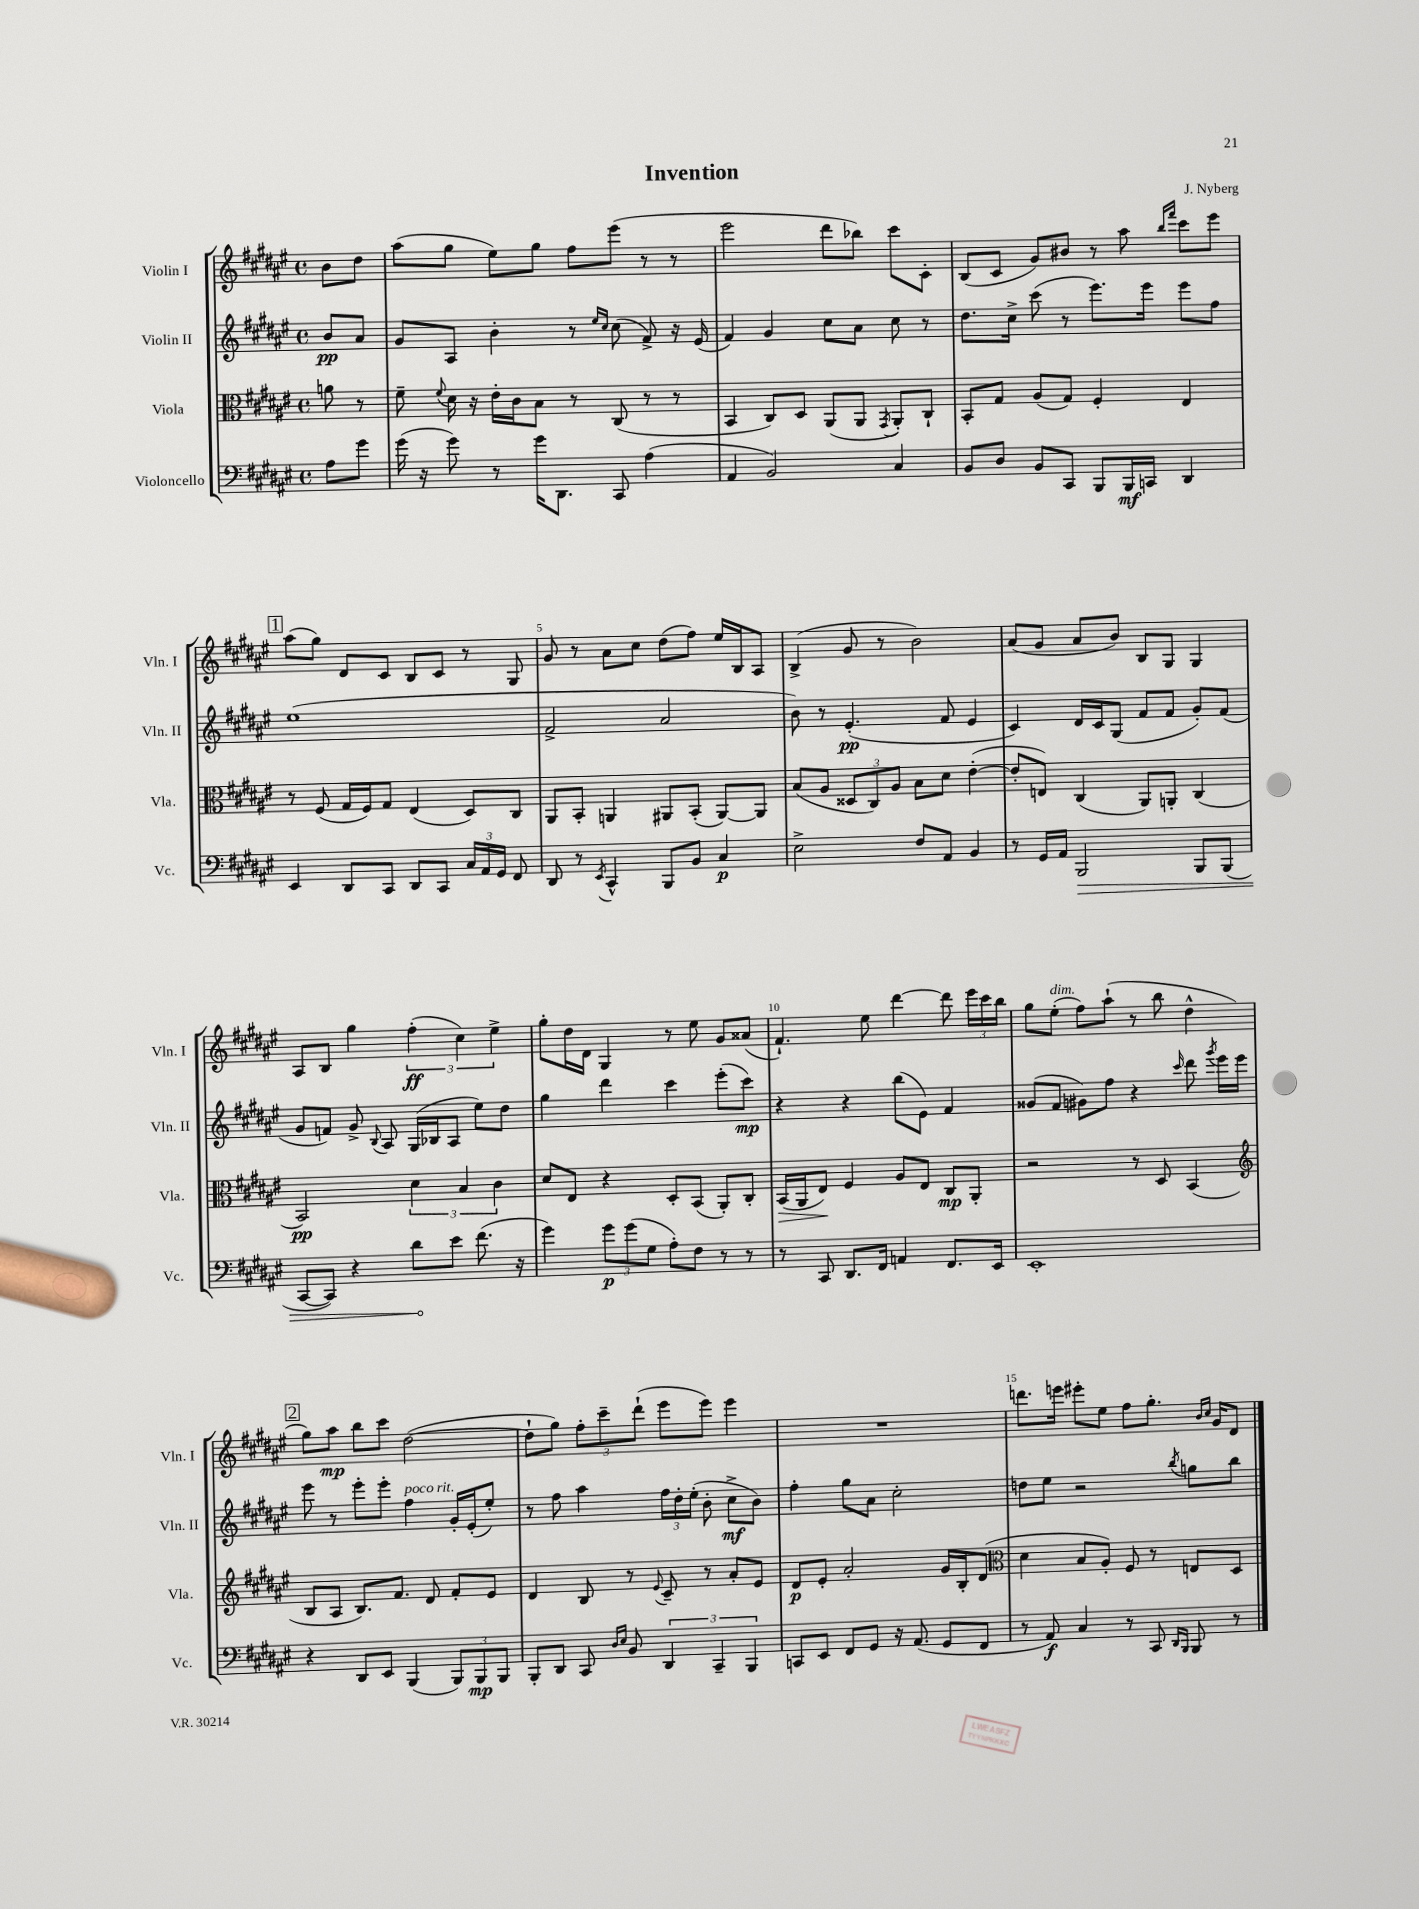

**kern	**kern	**kern	**kern
*staff4	*staff3	*staff2	*staff1
*clefF4	*clefC3	*clefG2	*clefG2
*k[f#c#g#d#a#e#]	*k[f#c#g#d#a#e#]	*k[f#c#g#d#a#e#]	*k[f#c#g#d#a#e#]
*M4/4	*M4/4	*M4/4	*M4/4
*met(c)	*met(c)	*met(c)	*met(c)
8A#	8a	8b	8b
8g#	8r	8a#	8dd#
=	=	=	=
(16g#	8f#~	8g#	(8aa#
16r	.	.	.
.	8qqf#	.	.
8g#)	16d#	8A#	8gg#
.	16r	.	.
8r	16e#'	4b'	8ee#)
.	16c#	.	.
16g#	8B	.	8gg#
8.DD#	.	.	.
.	8r	8r	8ff#
.	.	16qqee#	.
.	.	16qqcc#	.
8CC#	(8C#	(8cc#	(8eee#
(4A#	8r	8f#^)	8r
.	8r	16r	8r
.	.	(16e#	.
=	=	=	=
4AA#	4BB	4f#)	2eee#
2BB)	8C#)	4g#	.
.	8D#	.	.
.	(8AA#	8cc#	8ddd#
.	8AA#	8a#	8bb-)
.	8qGG#	.	.
4C#	8AA#')	8cc#	8ccc#
.	8C#`	8r	8c#'
=	=	=	=
8BB	8BB'	8.dd#	(8B
8D#	8G#	.	8c#
.	.	16cc#^	.
8BB	(8A#	(8ccc#	8g#)
8CC#	8G#)	8r	8b#
8BBB	4F#'	8.eee#)	8r
16BBB	.	.	8aa#
16CC	.	16eee#	.
.	.	.	16qqbb
.	.	.	16qqfff#
4DD#	4E#	8eee#	8ccc#
.	.	8ff#	8eee#
=	=	=	=
4EE#	8r	(1ee#	(8aa#
.	(8F#	.	8gg#)
8DD#	16G#	.	8d#
.	16F#)	.	.
8CC#	8G#	.	8c#
8DD#	(4E#	.	8B
8CC#	.	.	8c#
24C#	8D#)	.	8r
24AA#	.	.	.
24GG#	.	.	.
8FF#	8C#	.	8G#
=	=	=	=
8DD#	8AA#	2f#^	8g#
8r	8BB'	.	8r
8qEE#	.	.	.
4CC#^^	4AA	.	8a#
.	.	.	8cc#
8BBB	8AA#	2a#	(8dd#
8BB	(8BB'	.	8ff#)
4C#	[8AA#)	.	16ee#
.	.	.	16B
.	8AA#]	.	8A#
=	=	=	=
2E#^	(8B	8b)	(4B^
.	8A#	8r	.
.	12D##	(4.e#'	8g#
.	12C#)	.	.
.	.	.	8r
.	12A#	.	.
8F#	8B	.	2b)
8AA#	8d#	8f#	.
4BB	([4e#'	4e#	.
=	=	=	=
8r	8e#']	4c#)	(8a#
16GG#	8E)	.	8g#
16AA#	.	.	.
2BBB	(4C#	16d#	8a#
.	.	16c#	.
.	.	(8G#	8b)
.	8AA#)	8f#	8B
.	8AA'	8f#	8G#
8BBB	(4C#	8g#')	4G#
(8BBB	.	(8f#	.
=	=	=	=
[8CC#	2BB)	8g#	8A#
8CC#])	.	8f)	8B
4r	.	8g#^	4gg#
.	.	8qqB	.
.	.	8A#	.
8d#	6d#	(16G#	(6ff#'
.	.	16B-	.
8e#	.	8A#	.
.	6B	.	6cc#)
(8.f#	.	8ee#)	.
.	6c#	.	6ee#^
.	.	8dd#	.
16r	.	.	.
=	=	=	=
4g#)	8d#	4gg#	8gg#'
.	8E#	.	16dd#
.	.	.	16d#
12g#	4r	4ddd#	4G#
(12g#	.	.	.
12G#	.	.	.
8A#')	8D#'	4ccc#	8r
8F#	(8BB	.	8ee#
8r	8AA#')	(8eee#'	8g#
8r	8C#'	8ccc#)	(8a##
=	=	=	=
8r	(16BB	4r	4.f#`)
.	16AA#	.	.
8CC#	8E#)	.	.
8.DD#	4F#	4r	.
.	.	.	8ee#
16FF#	.	.	.
4AA	8A#	(8bb	[4ddd#
.	8E#	8e#)	.
8.FF#	8C#	4f#	8ddd#]
.	8AA#'	.	24eee#
.	.	.	24ccc#
16EE#	.	.	.
.	.	.	24bb
=	=	=	=
1EE#'	2r	(8g##	8gg#
.	.	8f#	(8ee#'
.	.	8g#)	8ff#)
.	.	8ff#	(8aa#`
.	8r	4r	8r
.	8D#	.	8bb
.	.	16qqccc#	.
.	(4BB	8ddd#	4dd#^^
.	.	8qggg#	.
.	.	16eee#	.
.	.	16eee#	.
=	=	=	=
*	*clefG2	*	*
4r	8B	8eee#	8gg#)
.	8A#	8r	8aa#
8DD#	8.B)	8eee#'	8bb
8EE#	.	8eee#'	8ccc#
.	8.f#	.	.
(4BBB	.	4ff#	([2dd#
.	8d#	.	.
12BBB)	8f#'	16g#'	.
.	.	(16e#'	.
12BBB	.	.	.
.	8e#	8ee#')	.
12BBB	.	.	.
=	=	=	=
8BBB'	4d#	8r	8dd#`]
8DD#	.	8ff#	8gg#)
8CC#	8B	4aa#	12ff#'
.	.	.	12ccc#~
16qqD#	.	.	.
16qqE#	.	.	.
8BB	8r	.	.
.	.	.	(12ddd#`
.	8qqe#	.	.
6DD#	8c#~	24ff#	8eee#
.	.	24dd#'	.
.	.	(24ee#'	.
.	8r	8b'	8eee#)
6CC#~	.	.	.
.	8a#'	8cc#^	4eee#
6BBB	.	.	.
.	8e#	8b)	.
=	=	=	=
8CC	8d#	4ff#'	1r
8EE#	8e#'	.	.
8FF#	2a#'	8gg#	.
8GG#	.	8a#	.
16r	.	2cc#'	.
(8.AA#	.	.	.
8GG#	16g#	.	.
.	16B'	.	.
8FF#	(8d#	.	.
=	=	=	=
*	*clefC3	*	*
8r	4d#	8dd	8.ddd
8AA#)	.	8ee#	.
.	.	.	16eee
4C#	8B	2r	8eee#'
.	8A#')	.	8ee#
8r	8F#	.	8ff#
8CC#	8r	.	8.gg#'
16qqDD#	.	.	.
16qqBBB	.	8qbb	.
8BBB	8E	8gg	.
.	.	.	16qqb
.	.	.	16qqcc#
.	.	.	16g#
8r	8D#	8bb	8d#
==	==	==	==
*-	*-	*-	*-
